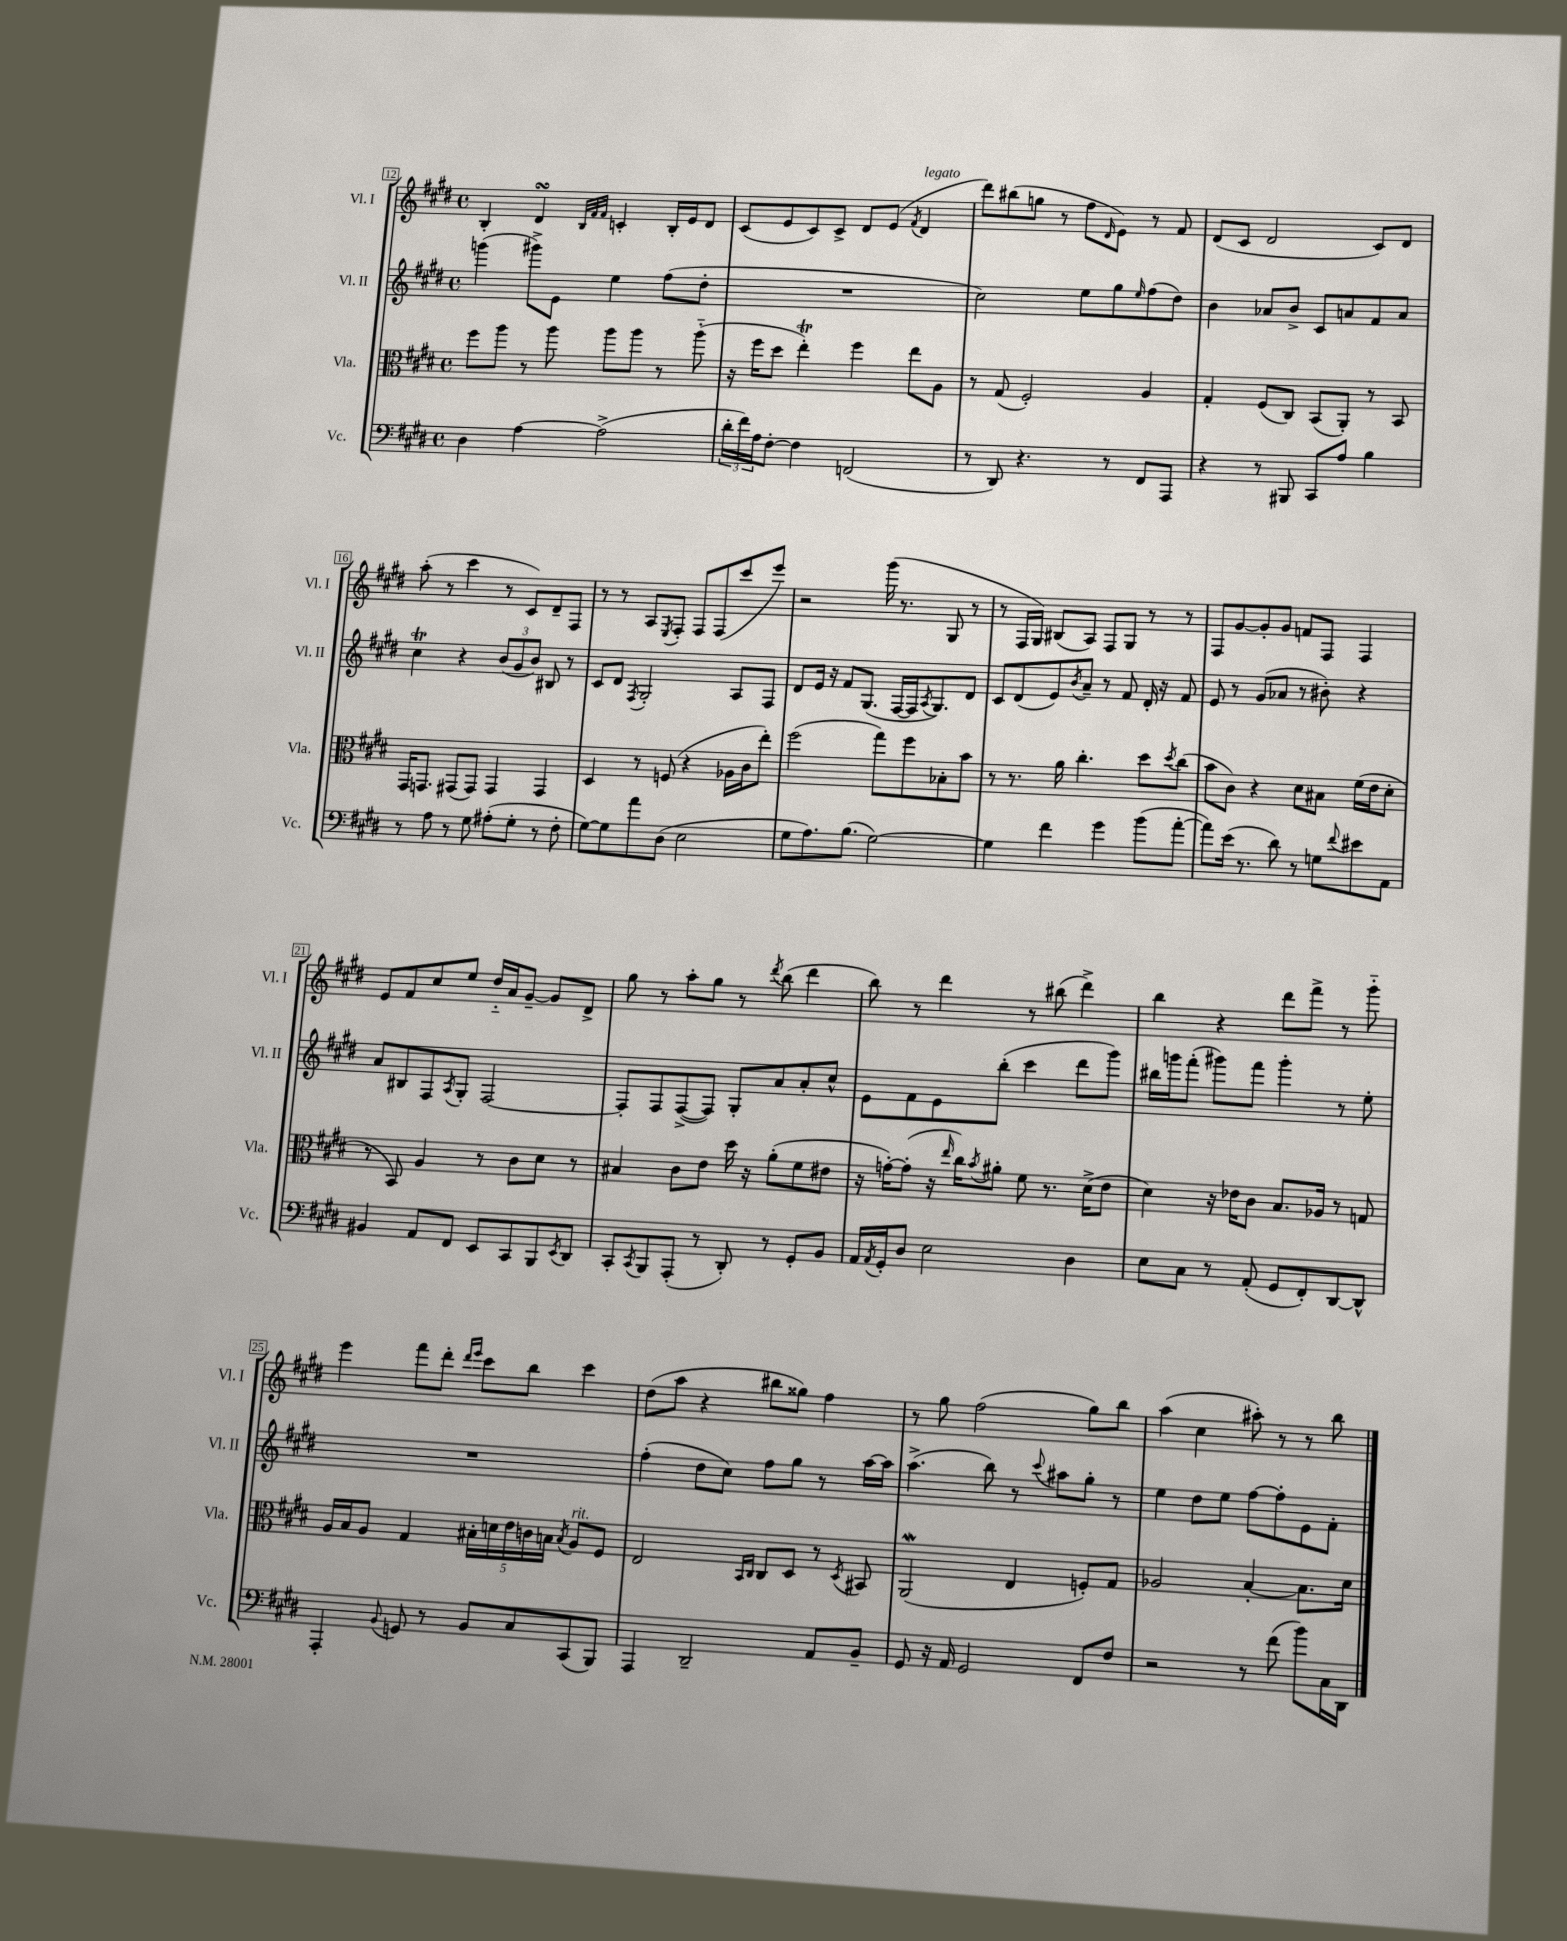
<<
\new StaffGroup <<
\new Staff = "s0" \with { instrumentName = "Vl. I" shortInstrumentName = "Vl. I" } {
    \clef treble \key e \major \defaultTimeSignature \time 4/4
    b4-. dis'4\turn \grace { b32 fis'32 fis'32 } c'4-. b16-. e'16 dis'8 |
    cis'8( e'8 cis'8) cis'8-> dis'8 e'8( \acciaccatura { fis'8 } dis'4^\markup { \italic "legato" } |
    dis'''8) bis''8( g''8 r8 fis''8 \grace { dis'16 } e'8) r8 fis'8 |
    dis'8( cis'8 dis'2 cis'8) dis'8 |
    a''8-.( r8 cis'''4 r8 cis'8) dis'8-- fis8 |
    r8 r8 a8 \acciaccatura { e8 } fis8-. fis8 fis8( cis'''8 e'''8) |
    r2 gis'''16( r8. gis8 r8 |
    r8 fis16 gis16) bis8( a8) fis8 gis8 r8 r8 |
    fis8 gis'8~ gis'8-. gis'8 f'8 fis8 fis4 |
    e'8 fis'8 cis''8 e''8 dis''16-_ a'16 gis'8~-- gis'8 dis'8-> |
    gis''8 r8 a''8-. gis''8 r8 \acciaccatura { dis'''8 } b''8( dis'''4 |
    b''8) r8 dis'''4 r8 bis''8( dis'''4->) |
    b''4 r4 dis'''8 fis'''8-> r8 gis'''8-_ |
    e'''4 fis'''8 dis'''8-. \grace { dis'''16 e'''16 } cis'''8 b''8 cis'''4 |
    dis''8( a''8 r4 bis''8 gisis''8) fis''4 |
    r8 gis''8 fis''2( gis''8) b''8 |
    a''4( cis''4 ais''8-.) r8 r8 b''8 \bar "|." |
}
\new Staff = "s1" \with { instrumentName = "Vl. II" shortInstrumentName = "Vl. II" } {
    \clef treble \key e \major \defaultTimeSignature \time 4/4
    g'''4( gis'''8->) e'8 e''4 fis''8( dis''8-. |
    R1 |
    cis''2) e''8 gis''8 \grace { e''16 } fis''8( dis''8) |
    b'4 aes'8 b'8-> cis'8 a'8 fis'8 a'8 |
    cis''4\trill r4 \tuplet 3/2 { b'8( gis'8 b'8) } bis8 r8 |
    cis'8 dis'8 \acciaccatura { fis8 } gis2-. a8 fis8 |
    dis'8 e'16 r16 fis'8 gis8.( fis16~ fis16 \acciaccatura { a8 } gis8.) dis'8 |
    cis'8 dis'8( e'8) \acciaccatura { b'8 } a'8-- r8 fis'8 dis'16-. r16 fis'8 |
    e'8 r8 gis'8( aes'8 r8 bis'8-.) r4 |
    a'8 bis8 fis8 \acciaccatura { a8 } gis8-. fis2~ |
    fis8-. fis8 fis8~->( fis8) gis8-. a'8 a'8-. cis''8-^ |
    e'8 fis'8 e'8 b''8-.( cis'''4 dis'''8 gis'''8) |
    bis''16 g'''16 fis'''8-.( gis'''8) fis'''8 gis'''4-. r8 e''8-. |
    R1 |
    fis''4-.( dis''8 cis''8) fis''8 gis''8 r8 a''16~ a''16 |
    a''4.->( b''8) r8 \appoggiatura { cis'''8 } ais''8 gis''8-. r8 |
    e''4 dis''8 e''8 fis''8~ fis''8-. e'8 fis'8-. \bar "|." |
}
\new Staff = "s2" \with { instrumentName = "Vla." shortInstrumentName = "Vla." } {
    \clef alto \key e \major \defaultTimeSignature \time 4/4
    fis''8 a''8 r8 a''8 a''8 a''8 r8 a''8-_( |
    r16 fis''16 dis''8 e''4-.\trill) fis''4 e''8 a8 |
    r8 gis8( fis2-.) a4 |
    gis4-. fis8( cis8) b,8( a,8-.) r8 b,8 |
    gis,16 g,8. gis,8( gis,8) gis,4 gis,4 |
    dis4 r8 f8( r4 aes16 cis'16 e''8-.) |
    fis''2( gis''8) fis''8 bes8-. b'8 |
    r8 r8. a'16 cis''4.-. dis''8 \acciaccatura { dis''8 } cis''8( |
    b'8 cis'8) r4 dis'8 bis8 fis'16( e'16 dis'8-. |
    r8 b,8) a4 r8 cis'8 dis'8 r8 |
    bis4 cis'8 e'8 dis''16 r16 a'8-.( fis'8 eis'8 |
    r16 g'16~-.) g'8-.( r16 \grace { e''16 } cis''16) \acciaccatura { b'8 } ais'8-. fis'8 r8. dis'16->( e'8 |
    dis'4) r16 ees'16 cis'8 b8. aes16 r8 g8 |
    a16 b16 a8 gis4 \tuplet 5/4 { bis16-. d'16 e'16 c'16 b16 } \acciaccatura { b8 } a8^\markup { \italic "rit." } fis8 |
    e2 \grace { b,16 cis16 } cis8 dis8 r8 \acciaccatura { dis8 } bis,8 |
    a,2\mordent( e4 f8-.) gis8 |
    aes2 b4~-. b8. dis'16 \bar "|." |
}
\new Staff = "s3" \with { instrumentName = "Vc." shortInstrumentName = "Vc." } {
    \clef bass \key e \major \defaultTimeSignature \time 4/4
    dis4 a4~ a2->( |
    \tuplet 3/2 { dis'16-. fis'16) a16 } fis8~-. fis4 f,2( |
    r8 dis,8) r4. r8 fis,8 a,,8 |
    r4 r8 bis,,8 cis,8 a8 b4 |
    r8 a8 r8 gis8 ais8-.( gis8-. r8 fis8-. |
    gis8~) gis8 a'8 dis8( e2 |
    gis8 a8.) b8.( gis2~) |
    gis4 fis'4 gis'4 b'8( a'8~-. |
    a'8) e'16( r8. dis'8) r8 g8 \appoggiatura { fis'8 } eis'8 a,8 |
    bis,4 a,8 fis,8 e,8 cis,8 b,,8 \acciaccatura { e,8 } dis,8 |
    cis,8-. \acciaccatura { cis,8 } b,,8 a,,8-.( r8 dis,8-.) r8 gis,8-. b,8 |
    a,16 \acciaccatura { a,8 } gis,16-. dis8 e2 dis4 |
    e8 cis8 r8 a,8-.( gis,8 fis,8-.) dis,8~ dis,8-^ |
    a,,4-. \appoggiatura { b,8 } g,8 r8 b,8 cis8 cis,8( b,,8) |
    a,,4 dis,2-- a,8 b,8-- |
    gis,8 r16 a,16 gis,2 fis,8 fis8 |
    r2 r8 fis'8( b'8) cis16 dis,16 \bar "|." |
}
>>
>>
\layout { \context { \Score currentBarNumber = #12 \override BarNumber.stencil = #(make-stencil-boxer 0.1 0.3 ly:text-interface::print) } }
